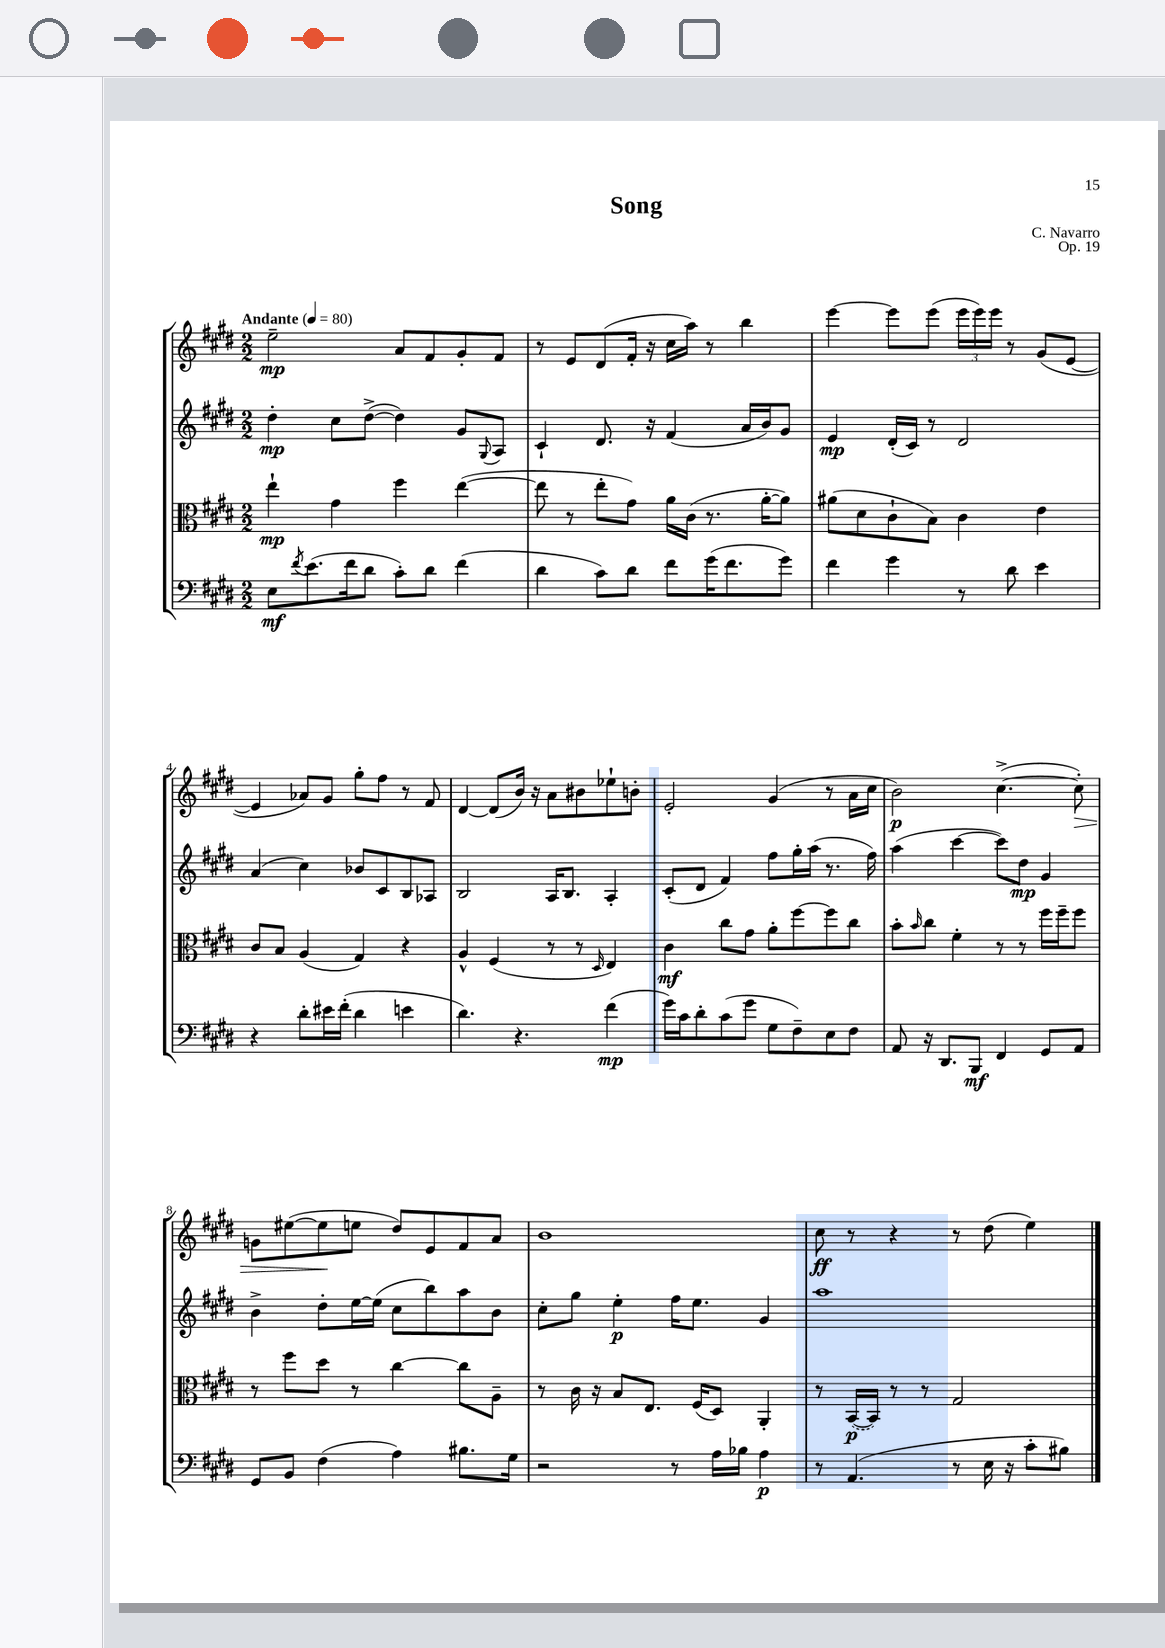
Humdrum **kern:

**kern	**dynam	**kern	**dynam	**kern	**dynam	**kern	**dynam
*part4	*part4	*part3	*part3	*part2	*part2	*part1	*part1
*staff4	*staff4	*staff3	*staff3	*staff2	*staff2	*staff1	*staff1
*clefF4	*	*clefC3	*	*clefG2	*	*clefG2	*
*k[f#c#g#d#]	*	*k[f#c#g#d#]	*	*k[f#c#g#d#]	*	*k[f#c#g#d#]	*
*M2/2	*	*M2/2	*	*M2/2	*	*M2/2	*
*MM80	*	*MM80	*	*MM80	*	*MM80	*
=1	=1	=1	=1	=1	=1	=1	=1
!	!	!	!	!	!	!LO:TX:a:B:t=Andante	!
8E\L	mf	4ee`\	mp	4dd#'\	mp	2ee~\	mp
8qf#/	.	.	.	.	.	.	.
(8.e\	.	.	.	.	.	.	.
.	.	4g#\	.	8cc#\L	.	.	.
16f#\k	.	.	.	.	.	.	.
8d#\J	.	.	.	([8dd#^\J	.	.	.
8c#'\L)	.	4ff#\	.	4dd#\])	.	8a/L	.
8d#\J	.	.	.	.	.	8f#/	.
(4f#\	.	([4ee\	.	8g#/L	.	8g#'/	.
.	.	.	.	8qqG#/	.	.	.
.	.	.	.	8A/J	.	8f#/J	.
=2	=2	=2	=2	=2	=2	=2	=2
4d#\	.	8ee\]	.	4c#`/	.	8r	.
.	.	8r	.	.	.	8e/L	.
8c#\L)	.	8ee'\L	.	8.d#/	.	(8d#/	.
8d#\J	.	8g#\J)	.	.	.	16f#'/Jk	.
.	.	.	.	16r	.	16r	.
8f#\L	.	16a\LL	.	(4f#/	.	16cc#\LL	.
.	.	(16c#\JJ	.	.	.	16aa\JJ)	.
(16g#\K	.	8.r	.	.	.	8r	.
8.f#\	.	.	.	.	.	.	.
.	.	.	.	16a/LL	.	4bb\	.
.	.	[16a'\KL	.	16b/J)	.	.	.
8g#\J)	.	8a\J])	.	8g#/J	.	.	.
=3	=3	=3	=3	=3	=3	=3	=3
4f#\	.	(8a#X\L	.	4e/	mp	[4eee\	.
.	.	8d#\	.	.	.	.	.
4g#\	.	8c#`\	.	(16d#'/LL	.	8eee\L]	.
.	.	.	.	16c#/JJ)	.	.	.
.	.	8B\J)	.	8r	.	(8eee\J	.
8r	.	4c#\	.	2d#/	.	24eee\LL	.
.	.	.	.	.	.	24eee\)	.
.	.	.	.	.	.	24eee\JJ	.
8d#\	.	.	.	.	.	8r	.
4e\	.	4e\	.	.	.	(8g#/L	.
.	.	.	.	.	.	[8e/J	.
!!LO:LB:g=z
=4	=4	=4	=4	=4	=4	=4	=4
4r	.	8c#/L	.	(4a/	.	4e/]	.
.	.	8B/J	.	.	.	.	.
8d#'\L	.	(4A/	.	4cc#\)	.	8a-X/L)	.
16e#X\L	.	.	.	.	.	8g#/J	.
(16f#'\JJ	.	.	.	.	.	.	.
4d#\	.	4G#/)	.	8b-X/L	.	8gg#'\L	.
.	.	.	.	8c#/	.	8ff#\J	.
4en\	.	4r	.	8B/	.	8r	.
.	.	.	.	8A-X/J	.	8f#/	.
=5	=5	=5	=5	=5	=5	=5	=5
4.d#\)	.	4A^^/	.	2B/	.	[4d#/	.
.	.	(4F#/	.	.	.	(8d#/L]	.
4.r	.	.	.	.	.	16b/Jk)	.
.	.	.	.	.	.	16r	.
.	.	8r	.	16A/KL	.	8a\L	.
.	.	.	.	8.B/J	.	.	.
.	.	8r	.	.	.	8b#X\	.
.	.	16qqD#/	.	.	.	.	.
(4f#\	mp	4E/)	.	4A'/	.	8ee-X`\	.
.	.	.	.	.	.	8bn'\J	.
=6	=6	=6	=6	=6	=6	=6	=6
16g#\LL)	.	4c#\	mf	(8c#'/L	.	2e'/	.
16c#\J	.	.	.	.	.	.	.
8d#'\	.	.	.	8d#/J	.	.	.
(8c#\	.	8cc#\L	.	4f#/)	.	.	.
8g#\J	.	8g#\J	.	.	.	.	.
8G#\L	.	8a'\L	.	8ff#\L	.	(4g#/	.
8F#~\)	.	[8ff#\	.	16gg#'\L	.	.	.
.	.	.	.	(16aa\JJ	.	.	.
8E\	.	8ff#\]	.	8.r	.	8r	.
8F#\J	.	8cc#\J	.	.	.	16a\LL	.
.	.	.	.	16ff#\)	.	16cc#\JJ	.
=7	=7	=7	=7	=7	=7	=7	=7
8AA/	.	8b'\L	.	(4aa\	.	2b\)	p
.	.	16qqb/	.	.	.	.	.
16r	.	8cc#\J	.	.	.	.	.
8.DD#/L	.	.	.	.	.	.	.
.	.	4f#'\	.	[4ccc#\	.	.	.
8BBB/J	mf	.	.	.	.	.	.
4FF#/	.	8r	.	8ccc#\L])	.	([4.cc#^\	.
.	.	8r	.	8dd#\J	mp	.	.
8GG#/L	.	16ff#\LL	.	4g#/	.	.	.
.	.	16ff#~\J	.	.	.	.	.
!	!	!	!	!	!	!	!LO:HP:b
8AA/J	.	8ff#\J	.	.	.	8cc#'\])	>
!!LO:LB:g=z
=8	=8	=8	=8	=8	=8	=8	=8
8GG#/L	.	8r	.	4b^\	.	8gn\L	.
8BB/J	.	8ff#\L	.	.	.	([8ee#X\	.
(4F#\	.	8dd#\J	.	8dd#'\L	.	8ee#\]	.
.	.	8r	.	[16ee\L	.	8een\J	]
.	.	.	.	(16ee\JJ]	.	.	.
4A\)	.	[4cc#\	.	8cc#\L	.	8dd#/L)	.
.	.	.	.	8bb\)	.	8e/	.
8.B#X\L	.	8cc#\L]	.	8aa\	.	8f#/	.
.	.	8A~\J	.	8b\J	.	8a/J	.
16G#\Jk	.	.	.	.	.	.	.
=9	=9	=9	=9	=9	=9	=9	=9
2r	.	8r	.	8cc#'\L	.	1b	.
.	.	16c#\	.	8gg#\J	.	.	.
.	.	16r	.	.	.	.	.
.	.	8B/L	.	4ee'\	p	.	.
.	.	8.E/J	.	.	.	.	.
8r	.	.	.	16ff#\KL	.	.	.
.	.	(16F#/KL	.	8.ee\J	.	.	.
16A\LL	.	8D#/J)	.	.	.	.	.
16B-X\JJ	.	.	.	.	.	.	.
4A\	p	4AA'/	.	4g#/	.	.	.
=10	=10	=10	=10	=10	=10	=10	=10
8r	.	8r	.	1aa	.	8cc#\	ff
(4.AA/	.	([16BB/LL	p	.	.	8r	.
.	.	16BB/JJ])	.	.	.	.	.
.	.	8r	.	.	.	4r	.
.	.	8r	.	.	.	.	.
8r	.	2G#/	.	.	.	8r	.
16E\	.	.	.	.	.	(8dd#\	.
16r	.	.	.	.	.	.	.
8c#'\L	.	.	.	.	.	4ee\)	.
8B#X\J)	.	.	.	.	.	.	.
==	==	==	==	==	==	==	==
*-	*-	*-	*-	*-	*-	*-	*-
